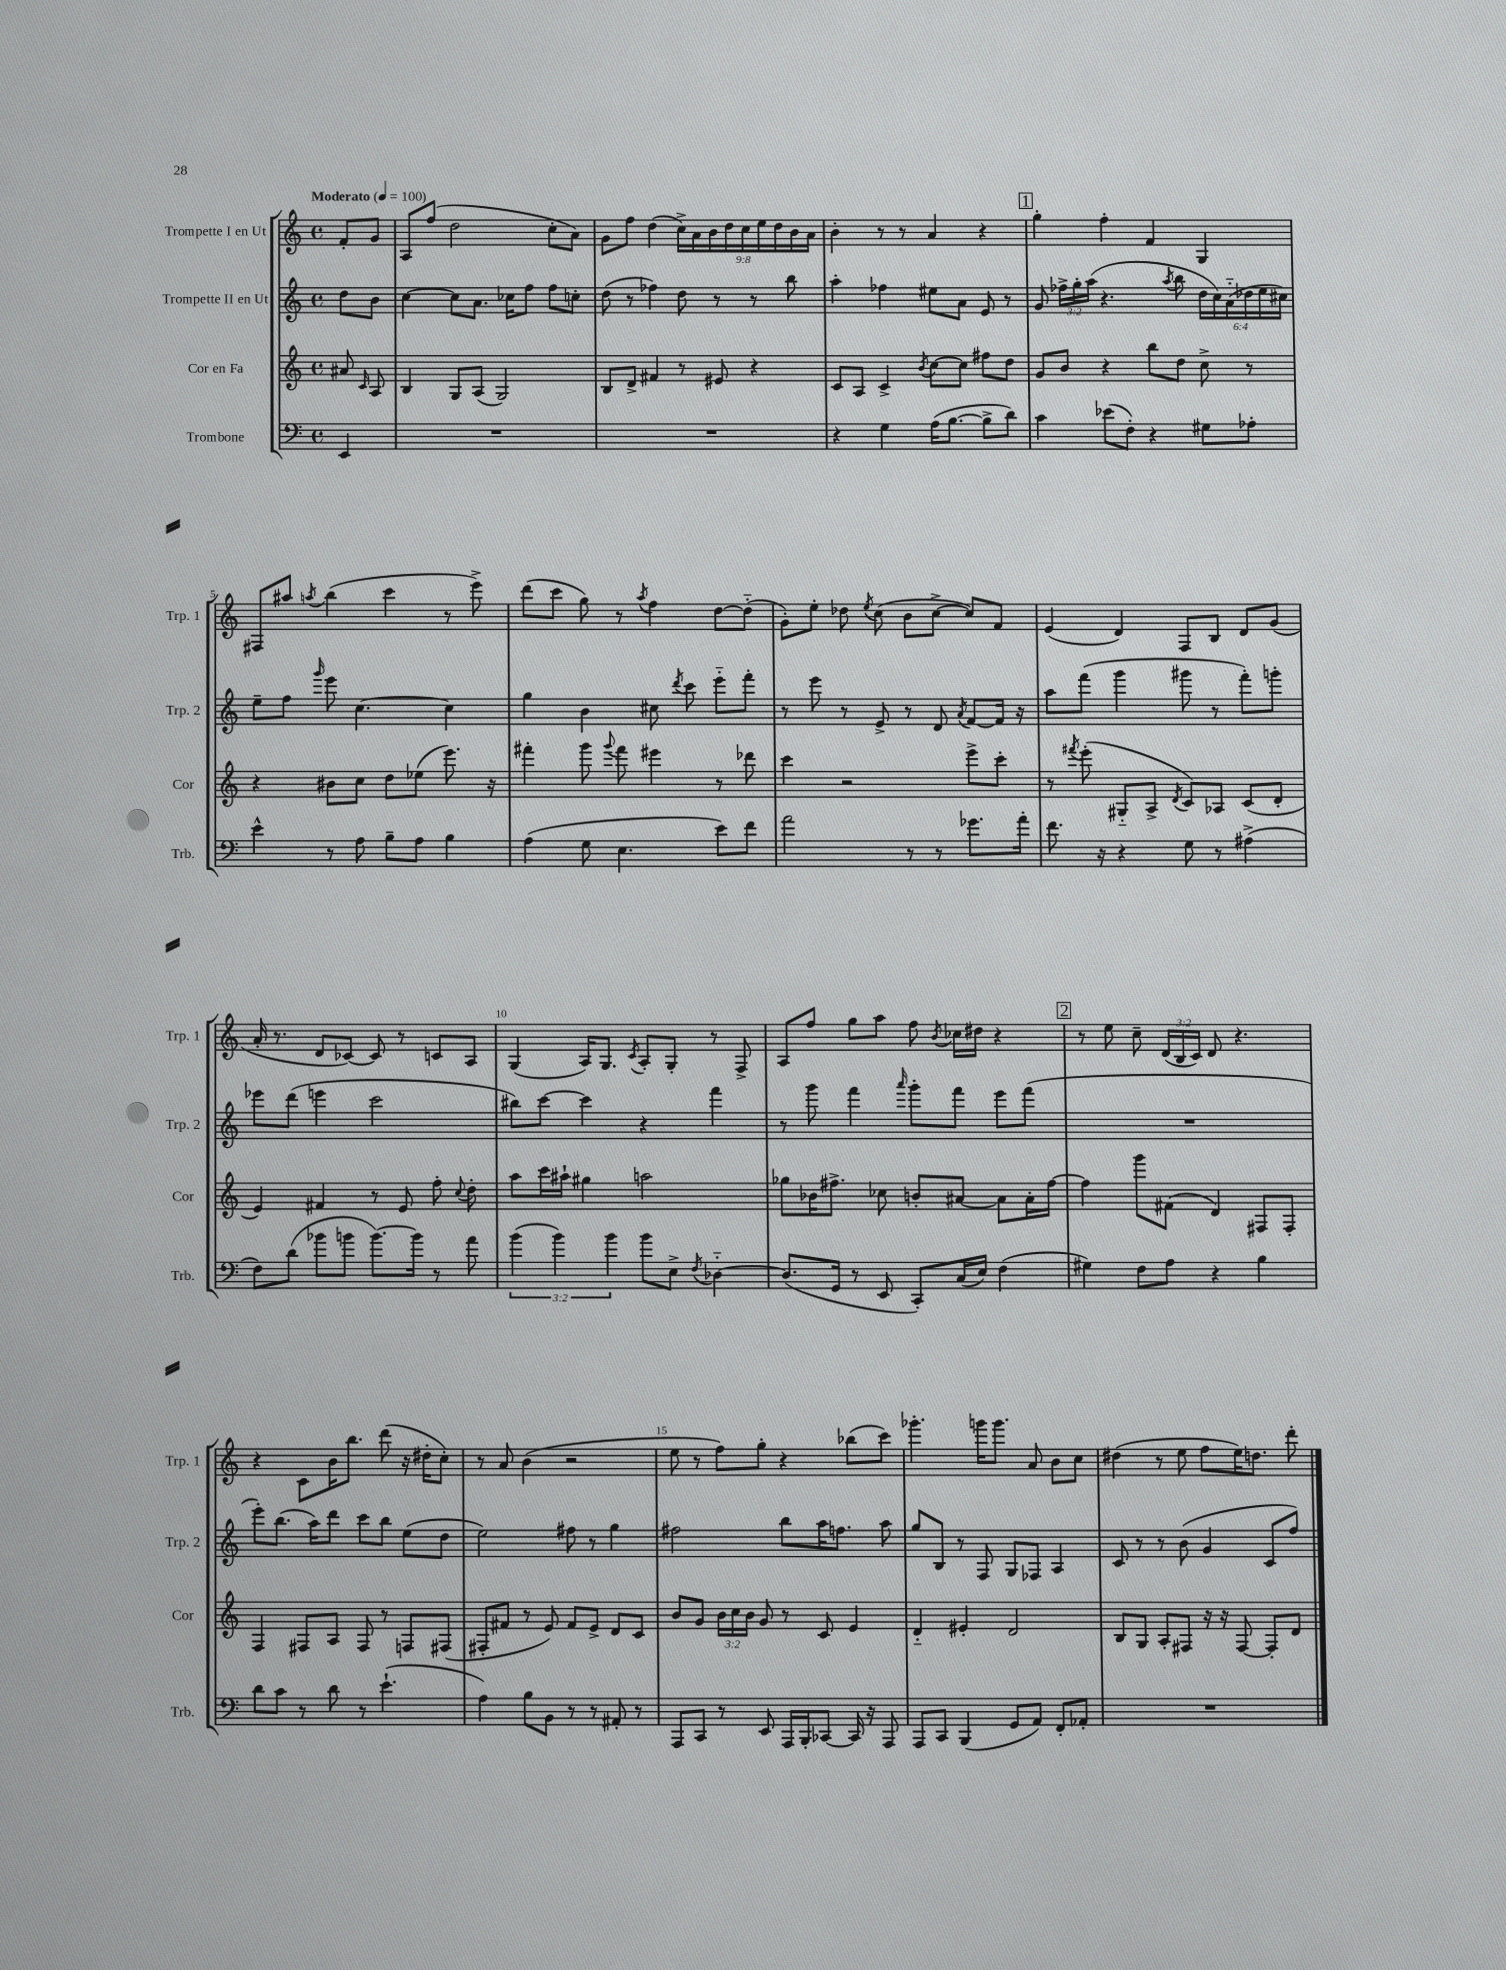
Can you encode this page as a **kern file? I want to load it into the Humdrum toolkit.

**kern	**kern	**kern	**kern
*part4	*part3	*part2	*part1
*staff4	*staff3	*staff2	*staff1
*I"Trombone	*I"Cor en Fa	*I"Trompette II en Ut	*I"Trompette I en Ut
*I'Trb.	*I'Cor	*I'Trp. 2	*I'Trp. 1
*clefF4	*clefG2	*clefG2	*clefG2
*k[]	*k[]	*k[]	*k[]
*M4/4	*M4/4	*M4/4	*M4/4
*met(c)	*met(c)	*met(c)	*met(c)
*MM100	*MM100	*MM100	*MM100
=	=	=	=
!	!	!	!LO:TX:a:B:t=Moderato
4EE/	8a#X/	8dd\L	8f'/L
.	16qqc/	.	.
.	8A/	8b\J	8g/J
=1	=1	=1	=1
1r	4B/	[4cc\	8A/L
.	.	.	(8ff/J
.	8G/L	8cc\L]	2dd\
.	(8A/J	8.a\J	.
.	2G/)	.	.
.	.	16cc-X\KL	.
.	.	8ff\J	.
.	.	8ff\L	8cc'\L
.	.	8ccn'\J	8a\J)
=2	=2	=2	=2
1r	8B/L	(8dd\	8g\L
.	8d^/J	8r	8ff\J
.	4f#X/	4ff-X\)	(4dd\
.	8r	8dd\	18cc^\LL)
.	.	.	18a\
.	.	.	18b\
.	8e#X/	8r	.
.	.	.	18dd\
.	.	.	18cc\
.	4r	8r	.
.	.	.	18ee\
.	.	.	18dd\
.	.	8bb\	.
.	.	.	18b\
.	.	.	18a\JJ
=3	=3	=3	=3
4r	8c/L	4aa'\	4b'\
.	8A/J	.	.
4G\	4c^/	4ff-X\	8r
.	.	.	8r
.	8qb/	.	.
(16A\KL	[8cc\L	8ee#X\L	4a/
[8.B\J	.	.	.
.	8cc\J]	8a\J	.
8B^\L]	8ff#X\L	8e/	4r
8d\J)	8dd\J	8r	.
!!LO:REH:place=s1:t=1
=4	=4	=4	=4
4c\	8g/L	8g/	4gg'\
.	8b/J	24ff-X^\LL	.
.	.	24gg'\	.
.	.	(24aa\JJ	.
(8e-X\L	4r	4.r	4ff'\
8F'\J)	.	.	.
4r	8bb\L	.	4f/
.	.	8qaa/	.
.	8dd\J	8bb\	.
8G#X\L	8cc^\	24dd\LL	4G/
.	.	24cc\)	.
.	.	(24a\	.
8A-X'\J	8r	24dd-X\	.
.	.	24ee\	.
.	.	24cc#X\JJ)	.
!!LO:LB:g=z
=5	=5	=5	=5
4e^^\	4r	8ee~\L	8F#X/L
.	.	8ff\J	8aa#X/J
.	.	16qqggg/	8qaan/
8r	8b#X\L	8eee\	(4bb\
8A\	8cc\J	[4.cc\	.
8B~\L	8dd\L	.	4ccc\
8A\J	(8ee-X\J	.	.
4B\	8.eee\)	4cc\]	8r
.	.	.	8eee^\)
.	16r	.	.
=6	=6	=6	=6
(4A\	4fff#X'\	4gg\	(8ddd\L
.	.	.	8ccc\J
8G\	8ggg\	4b\	8gg\)
.	8qqggg/	.	.
4.E\	8fff#\	.	8r
.	.	.	8qaa/
.	4eee#X\	8cc#X\	4ff\
.	.	8qddd/	.
.	.	8ccc\	.
8e\L)	8r	8eee\L	[8dd\L
8f\J	8ddd-X\	8fff'\J	(8dd\J]
=7	=7	=7	=7
2a\	4ccc\	8r	8g'\L)
.	.	8eee\	8ee'\J
.	2r	8r	8dd-X\
.	.	.	8qee/
.	.	8e^/	(8cc\
8r	.	8r	8b\L
8r	.	8d/	[8cc^\J
.	.	8qa/	.
8.g-X\L	8eee^\L	[8f/L	8cc/L])
.	8ccc'\J	16f/Jk]	8f/J
16a'\Jk	.	16r	.
=8	=8	=8	=8
8.f\	8r	8aa\L	(4e/
.	8qfff#X/	.	.
.	(8eee'\	(8fff\J	.
16r	.	.	.
4r	8G#X/L	4ggg\	4d/)
.	8A^/J	.	.
.	8qd/	.	.
8G\	8c/L)	8ggg#X\	8F/L
8r	8A-X/J	8r	8B/J
(4A#X^\	(8c/L	8fff'\L)	8d/L
.	8d'/J	8gggn'\J	(8g/J
!!LO:LB:g=z
=9	=9	=9	=9
8F\L)	4e/)	8eee-X\L	16a'/
.	.	.	8.r
(8d\J	.	(8ddd\J	.
8b-X\L	4f#X/	4eeen\	8d/L
8bn\J	.	.	[8c-X/J)
[8.b\L)	8r	2ccc\	8c-/]
.	8e/	.	8r
16b\Jk]	.	.	.
8r	8ff'\	.	8cn/L
.	8qqcc/	.	.
8a\	8dd'\	.	8A/J
=10	=10	=10	=10
(6b\	8aa\L	8bb#X\L)	(4G/
.	16ccc\L	[8ccc\J	.
6b\)	.	.	.
.	16aa#X`\JJ	.	.
.	4gg#X\	4ccc\]	16A/KL)
.	.	.	8.G/J
6b\	.	.	.
.	.	.	8qc/
8b\L	2aan\	4r	8A'/L
8E^\J	.	.	8G'/J
8qF/	.	.	.
[4D-X\	.	4fff\	8r
.	.	.	8F^/
=11	=11	=11	=11
(8.D-/L]	8gg-X\L	8r	8A/L
.	16b-X\K	8ggg\	8ff/J
16GG/Jk	8.ff#X^\J	.	.
8r	.	4fff\	8gg\L
8EE/	8cc-X\	.	8aa\J
.	.	16qqaaa/	.
8CC'/L)	8bn'/L	8ggg'\L	8ff\
.	.	.	8qb/
(16C/L	[8a#X/J	8fff\J	16cc-X\LL
16E/JJ)	.	.	16dd#X\JJ
(4F\	8a#\L]	8eee\L	4r
.	16a#'\L	(8fff\J	.
.	[16ff#\JJ	.	.
!!LO:REH:place=s1:t=2
=12	=12	=12	=12
4G#X\)	4ff#\]	1r	8r
.	.	.	8ee\
8F\L	8ggg\L	.	8cc~\
8A\J	(8f#X\J	.	(24d/LL
.	.	.	24B/
.	.	.	24c/JJ)
4r	4d/)	.	8d/
.	.	.	4.r
4B\	8F#X/L	.	.
.	8F#'/J	.	.
!!LO:LB:g=z
=13	=13	=13	=13
8d\L	4F/	8eee'\L)	4r
8c\J	.	(8.bb\J	.
8r	8F#X/L	.	8c\L
.	.	16aa\KL)	.
8d\	8A/J	8ddd\J	16b\K
.	.	.	8.bb\J
8r	8F#/	8ccc\L	.
(4.e`\	8r	8bb\J	(8ddd\
.	8Fn/L	(8ee\L	16r
.	.	.	16dd#X'\KL
.	(8F#X/J	8dd\J	8cc'\J)
=14	=14	=14	=14
4A\)	8F#X'/L	2ee\)	8r
.	8f#X/J	.	8a/
8B\L	8r	.	(4b\
8BB\J	8e/)	.	.
8r	8f#/L	8ff#X\	2r
8r	8e^/J	8r	.
8AA#X'/	8d/L	4gg\	.
8r	8c/J	.	.
=15	=15	=15	=15
8AAA/L	8b/L	2ff#X\	8ee\
8CC/J	8g/J	.	8r
8r	24b\LL	.	8ff\L)
.	24cc\	.	.
.	24b\JJ	.	.
8EE/	8g/	.	8gg'\J
16AAA/LL	8r	8bb\L	4r
16BBB'/J	.	.	.
[8CC-X/J	8c/	16aa\K	.
.	.	8.ffn\J	.
16CC-/]	4e/	.	(8bb-X\L
16r	.	.	.
8AAA/	.	8aa\	8ccc\J)
=16	=16	=16	=16
8AAA/L	4d/	8gg/L	4.ggg-X'\
8CC/J	.	8B/J	.
(4BBB/	4e#X'/	8r	.
.	.	8F/	16gggn\KL
.	.	.	8.ggg\J
8GG/L	2d/	8G/L	.
8AA/J)	.	8F-X/J	8a/
8FF'/L	.	4A/	8b\L
8AA-X'/J	.	.	8cc\J
=17	=17	=17	=17
1r	8B/L	8c/	(4dd#X\
.	8G/J	8r	.
.	8A'/L	8r	8r
.	8F#X/J	(8b\	8ee\
.	16r	4g/	8ff\L
.	16r	.	.
.	[8F#/	.	16ee\K)
.	.	.	8.ddn\J
.	8F#'/L]	8c/L	.
.	8d/J	8ff/J)	8ddd'\
==	==	==	==
*-	*-	*-	*-
